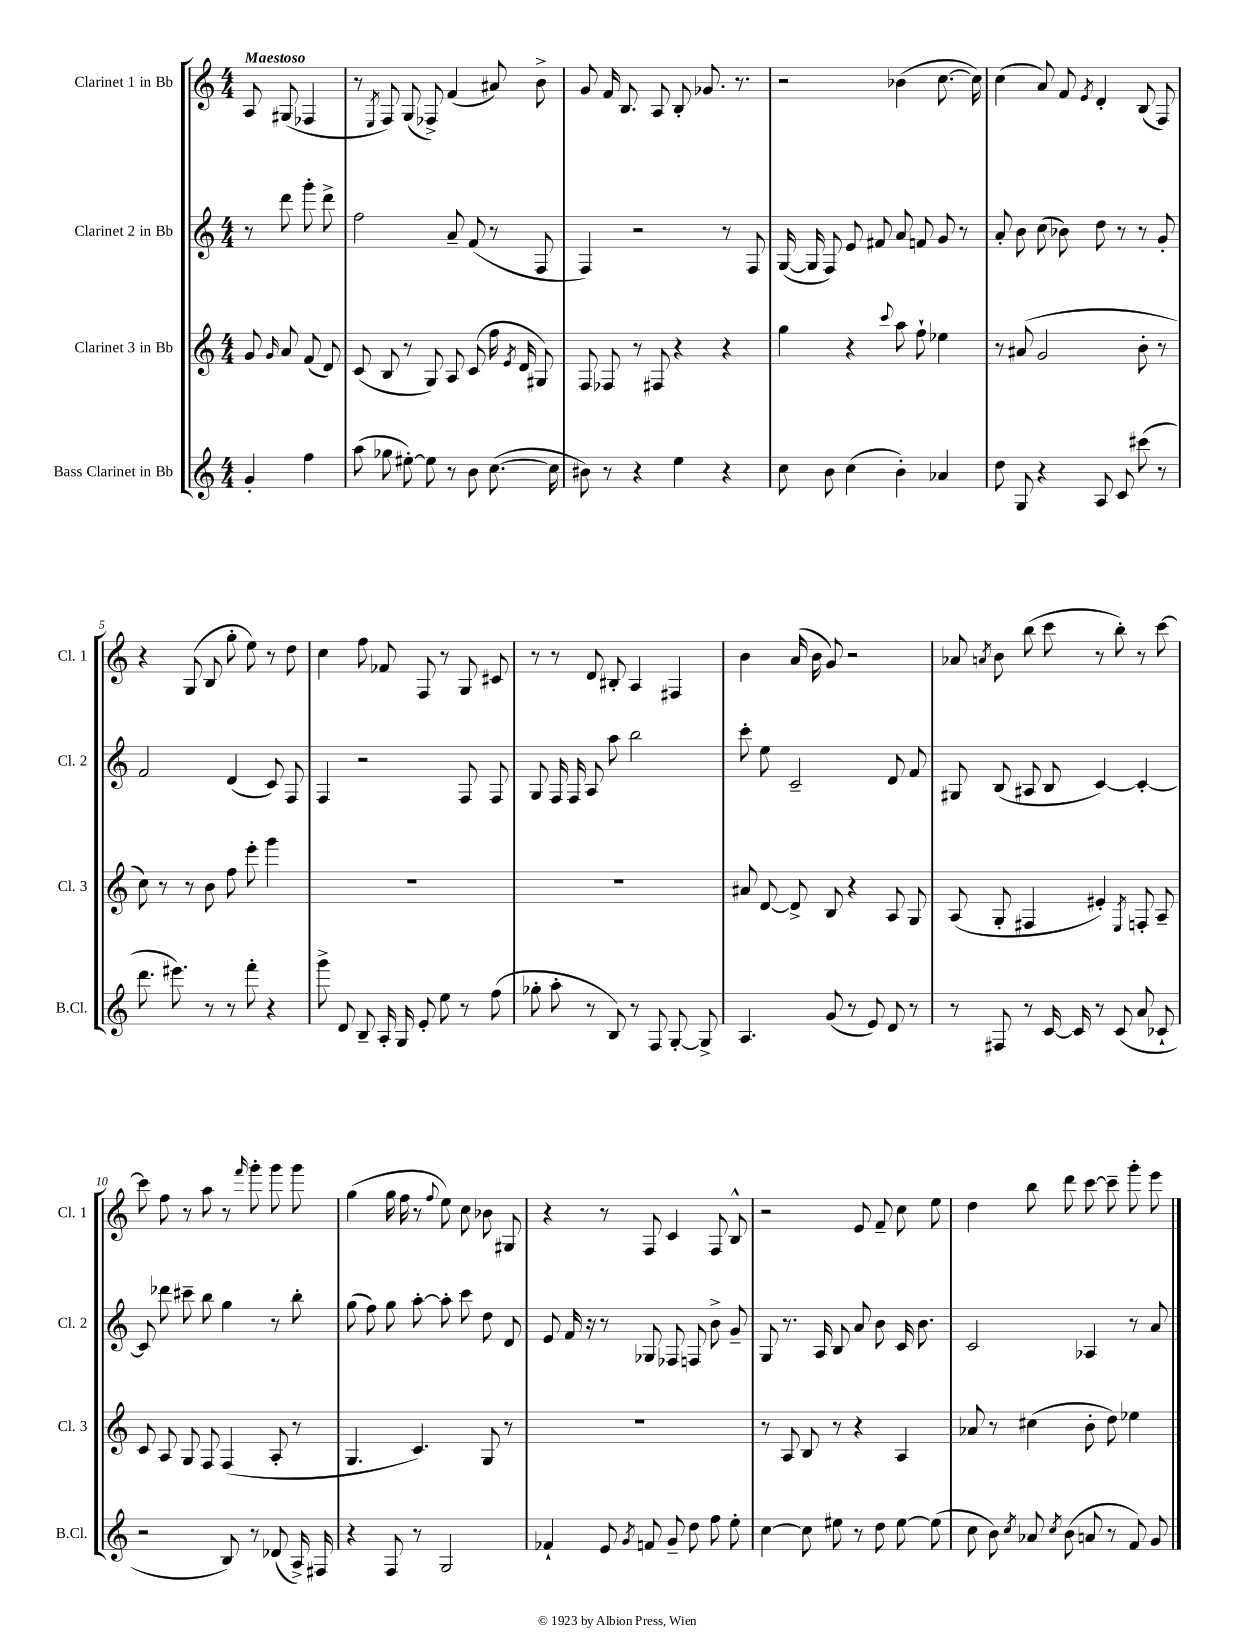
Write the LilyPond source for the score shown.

<<
\new StaffGroup <<
\new Staff = "s0" \with { instrumentName = "Clarinet 1 in Bb" shortInstrumentName = "Cl. 1" } {
    \clef treble \key c \major \numericTimeSignature \time 4/4 \partial 2 \tempo "Maestoso"
    \autoBeamOff a8 gis8( fes4 |
    r8 \acciaccatura { e8 } f8) g8( fes8->) f'4( ais'8) b'8-> |
    g'8 f'16 b8. a8 b8-. ges'8. r8. |
    r2 bes'4( c''8.~ c''16) |
    c''4( a'8) f'8 \acciaccatura { e'8 } d'4-. b8( f8) |
    r4 g8( b8 g''8-. e''8) r8 d''8 |
    c''4 f''8 fes'8 f8 r8 g8 cis'8 |
    r8 r8 d'8 bis8-. a4 fis4 |
    b'4 a'16( b'16 g'8) r2 |
    aes'8 \acciaccatura { a'8 } b'8 b''8( c'''8 r8 b''8-.) r8 c'''8~ |
    c'''8 f''8 r8 a''8 r8 \grace { f'''16 } g'''8-. g'''8 g'''8 |
    g''4( g''16 f''16 r8 \appoggiatura { f''8 } e''8) c''8 bes'8 gis8 |
    r4 r8 f8 c'4 f8 b8-^ |
    r2 e'8 f'8-- c''8 e''8 |
    d''4 b''8 d'''8 c'''8~ c'''8-- g'''8-. e'''8 \bar "|." |
}
\new Staff = "s1" \with { instrumentName = "Clarinet 2 in Bb" shortInstrumentName = "Cl. 2" } {
    \clef treble \key c \major \numericTimeSignature \time 4/4 \partial 2
    \autoBeamOff r8 d'''8 g'''8-. d'''8-> |
    f''2 a'8-- f'8( r8 f8 |
    f4) r2 r8 f8 |
    g16~( g16 f8) e'8 fis'8 a'8 f'8 g'8 r8 |
    a'8-. b'8 c''8( bes'8) d''8 r8 r8 g'8-. |
    f'2 d'4( c'8) f8 |
    f4 r2 f8 f8 |
    g8 f16 f16 a8 a''8 b''2 |
    c'''8-. e''8 c'2-- d'8 f'8 |
    gis8 b8( ais8 b8 c'4~) c'4~-. |
    c'8 des'''8 cis'''8-- b''8 g''4 r8 b''8-. |
    g''8( f''8) g''8 a''8~-. a''8-. c'''8 d''8 d'8 |
    e'8 f'16 r16 r8 ges8 fes8 f8 b'8-> g'8-- |
    g8 r8. a16 b8 a'8 b'8 c'16 b'8. |
    c'2 aes4 r8 a'8 \bar "|." |
}
\new Staff = "s2" \with { instrumentName = "Clarinet 3 in Bb" shortInstrumentName = "Cl. 3" } {
    \clef treble \key c \major \numericTimeSignature \time 4/4 \partial 2
    \autoBeamOff g'8 \grace { g'16 } a'8 f'8( d'8) |
    c'8( b8 r8 g8) a8 c'8( f''16 \acciaccatura { e'8 } d'16 gis8) |
    f8 fes8 r8 fis8 r4 r4 |
    g''4 r4 \appoggiatura { c'''8 } a''8 f''8-! ees''4 |
    r8 ais'8( g'2 b'8-. r8 |
    c''8) r8 r8 b'8 f''8 e'''8-. g'''4 |
    R1 |
    R1 |
    ais'8 d'8~ d'8-> b8 r4 a8 g8 |
    a8( g8-. fis4 eis'4-.) \acciaccatura { e8 } f8-. a8-- |
    c'8 a8 g8 f8 f4( a8-. r8 |
    g4. c'4.) g8 r8 |
    R1 |
    r8 a8 b8 r8 r4 a4 |
    aes'8 r8 cis''4( b'8-. d''8) ees''4 \bar "|." |
}
\new Staff = "s3" \with { instrumentName = "Bass Clarinet in Bb" shortInstrumentName = "B.Cl." } {
    \clef treble \key c \major \numericTimeSignature \time 4/4 \partial 2
    \autoBeamOff g'4-. f''4 |
    a''8( ges''8 eis''8~-.) eis''8 r8 b'8 c''8.~( c''16 |
    bis'8) r8 r4 e''4 r4 |
    c''8 b'8 c''4( b'4-.) aes'4 |
    d''8 g8 r4 a8 c'8 cis'''8( r8 |
    d'''8. eis'''8.) r8 r8 f'''8-. r4 |
    g'''8-> d'8 b8-- a16-. g16 e'8-. e''8 r8 f''8( |
    ges''8-. a''8-. r8 b8) r8 f8 g8~-. g8-> |
    a4. g'8( r8 e'8) d'8 r8 |
    r8 fis8 r8 c'16~ c'16 r8 c'8( a'8 ces'8-! |
    r2 b8) r8 des'8( a16->) fis16 |
    r4 f8 r8 g2 |
    fes'4-! e'8 \acciaccatura { g'8 } f'8 g'8-- d''8 f''8 e''8-. |
    c''4~ c''8 eis''8 r8 d''8 eis''8~ eis''8( |
    c''8 b'8) \acciaccatura { c''8 } aes'8 \acciaccatura { c''8 } b'8( a'8 r8 f'8) g'8 \bar "|." |
}
>>
>>
